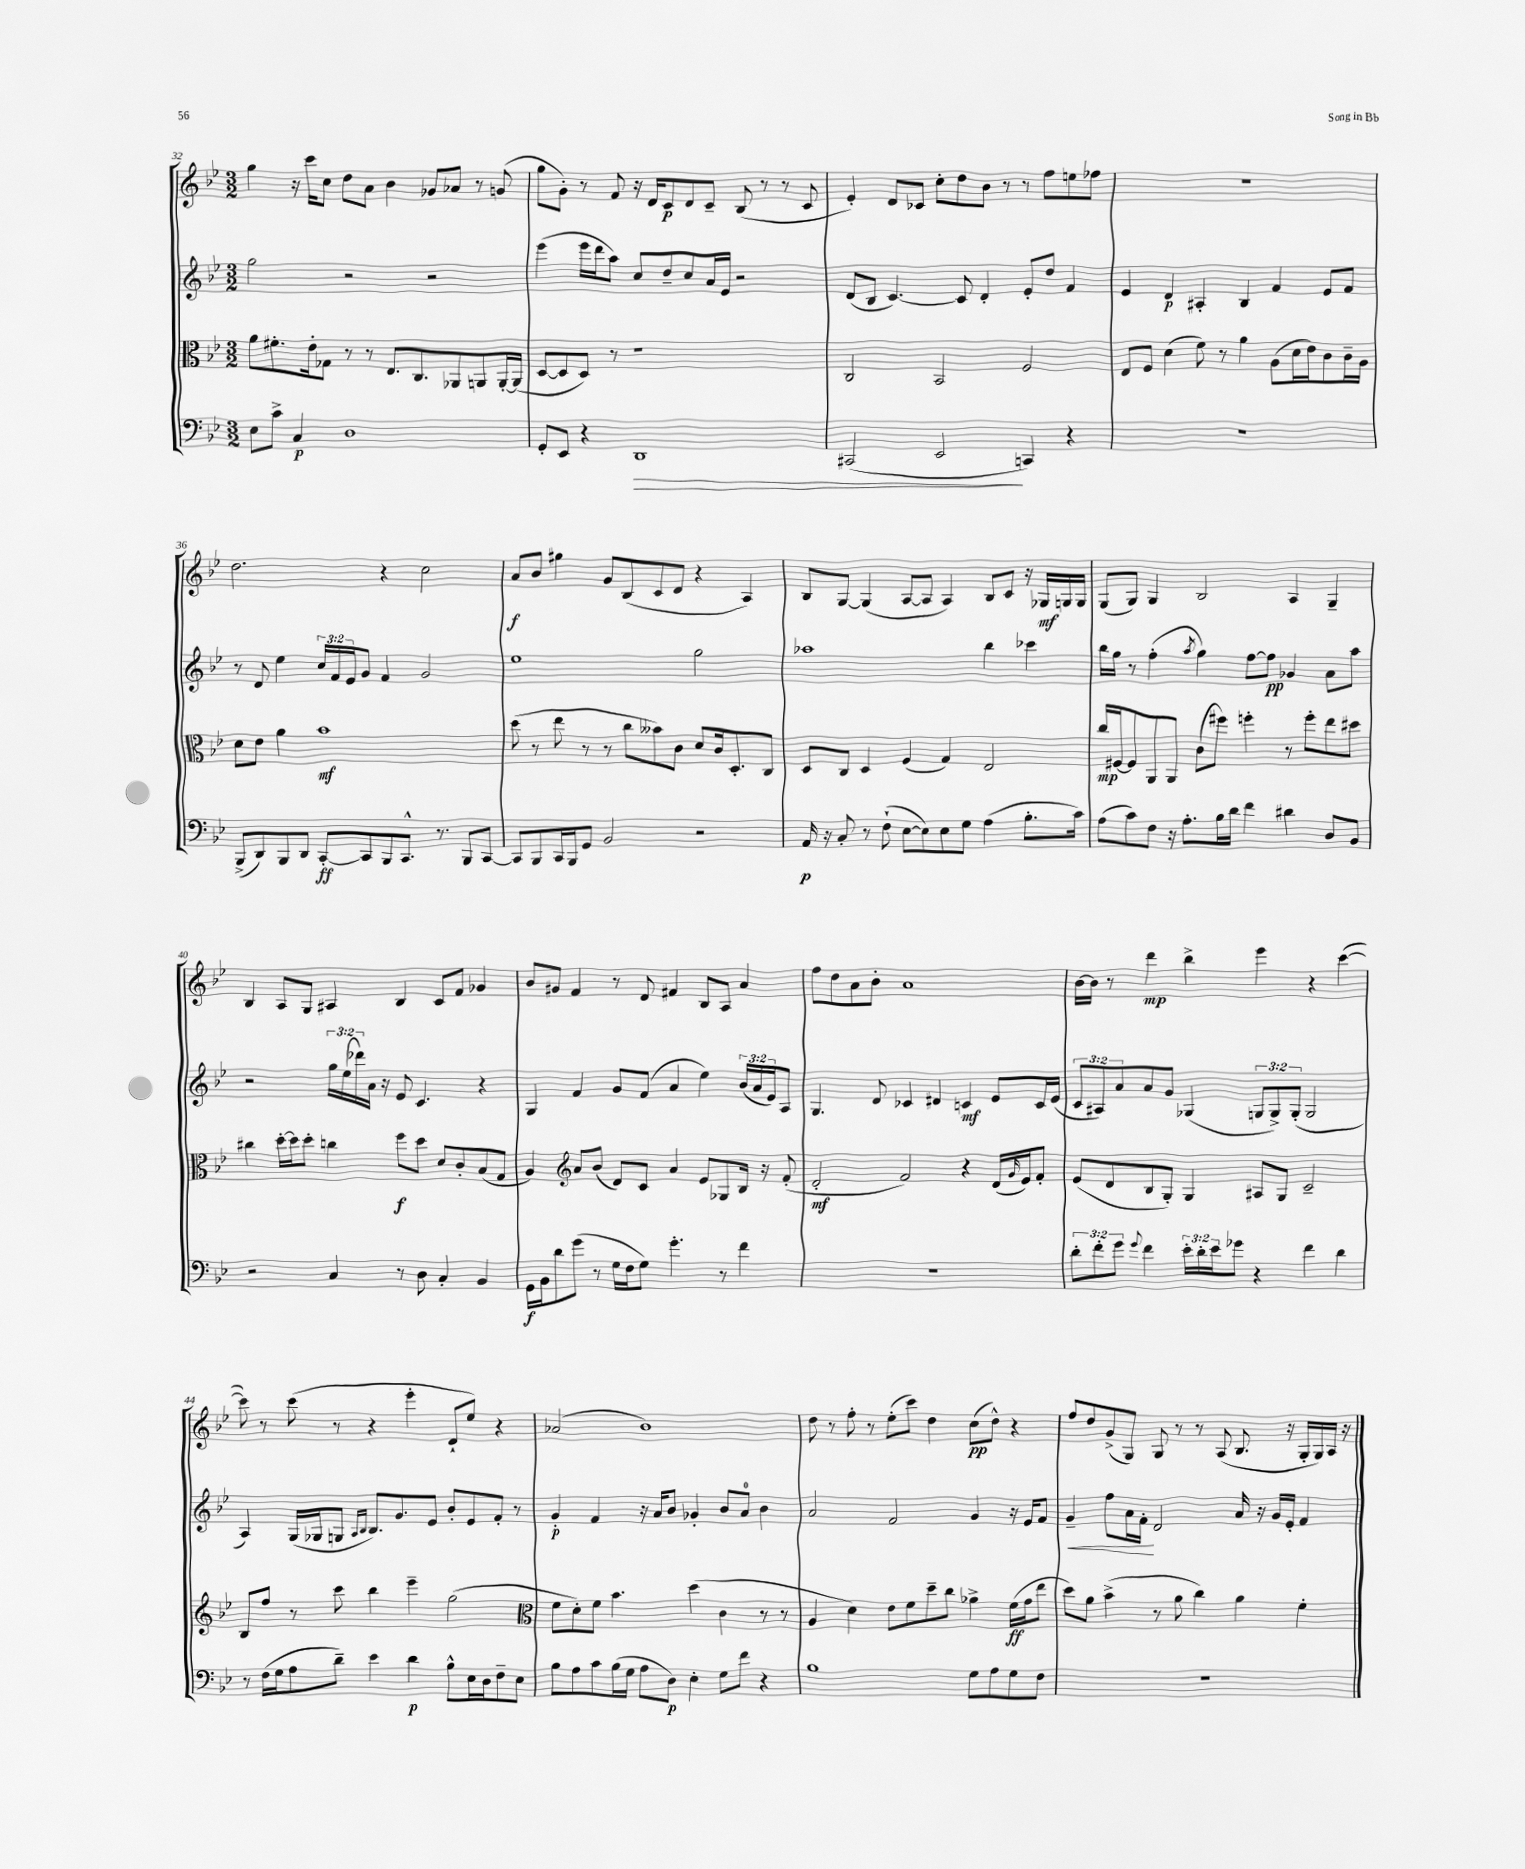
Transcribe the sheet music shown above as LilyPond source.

<<
\new StaffGroup <<
\new Staff = "s0" {
    \clef treble \key bes \major \numericTimeSignature \time 3/2
    g''4 r16 c'''16 c''8 d''8 a'8 bes'4 ges'8 aes'8 r8 g'8( |
    g''8 g'8-.) r8 f'8 r16 d'16 c'8\p d'8 c'8-- bes8( r8 r8 c'8 |
    ees'4-.) d'8 ces'8 c''8-. d''8 bes'8 r8 r8 f''8 e''8 fes''8 |
    R1. |
    d''2. r4 c''2 |
    a'8\f bes'8 gis''4 g'8 bes8( c'8 d'8 r4 a4) |
    bes8 g8~ g4( a8~ a8 a4) bes8 c'8 r16 ges16\mf g16 g16 |
    g8( g8) g4 bes2 a4 g4-- |
    bes4 a8 g8 ais4 bes4 c'8 f'8 ges'4 |
    bes'8 gis'8 f'4 r8 d'8 fis'4 bes8 a8 a'4 |
    f''8 d''8 a'8 bes'8-. a'1 |
    bes'16~ bes'16 r8 d'''4\mp bes''4-> ees'''4 r4 c'''4~( |
    c'''8) r8 c'''8( r8 r4 ees'''4-. d'8-! ees''8) r4 |
    aes'2( bes'1) |
    d''8 r8 f''8-. r8 ees''8-.( c'''8) d''4 c''8\pp( d''8-^) r4 |
    f''8 d''8 g'8->( g8) g8 r8 r8 a8( bes8. r16 g16-. g16) a16 r16 \bar "|." |
}
\new Staff = "s1" {
    \clef treble \key bes \major \numericTimeSignature \time 3/2 \override Staff.TupletNumber.text = #tuplet-number::calc-fraction-text
    g''2 r2 r2 |
    ees'''4( ees'''16 d'''16 a''8) c''8 d''8-- c''8 a'16 ees'16 r2 |
    d'8( bes8 c'4.~) c'8 d'4-. ees'8-. d''8 f'4 |
    ees'4 d'4\p ais4-. bes4 f'4 ees'8 f'8 |
    r8 d'8 ees''4 \tuplet 3/2 { c''16 f'16 ees'16 } g'8 f'4 g'2 |
    ees''1 g''2 |
    aes''1 bes''4 ces'''4 |
    bes''16 g''16 r8 f''4-.( \acciaccatura { a''8 } g''4) f''8~ f''8\pp ges'4 a'8 a''8 |
    r2 \tuplet 3/2 { g''16 ees''16( des'''16) } a'16 r16 ees'8 c'4. r4 |
    g4 f'4 g'8 f'8( a'4 ees''4) \tuplet 3/2 { bes'16( a'16 ees'16) } a8 |
    g4. d'8 ces'4 dis'4 c'4\mf ees'8 c'16 ees'16( |
    \tuplet 3/2 { c'8 ais8) a'8 } a'8 g'8 ges4( \tuplet 3/2 { g8 g8->) g8-.( } g2 |
    a4) g16( ges16 g8 \grace { a16 bes16 } bes8.) g'8. ees'8 bes'8-. ees'8 f'8-. r8 |
    g'4-.\p f'4 r16 a'16 bes'8 ges'4-. bes'8 a'8-0 bes'4 |
    a'2 f'2 g'4 r16 ees'16 f'8 |
    g'4--\< f''8 a'16 f'16-.\! d'2 a'16 r16 g'16 ees'16-. f'4 \bar "|." |
}
\new Staff = "s2" {
    \clef alto \key bes \major \numericTimeSignature \time 3/2
    a'8 fis'8.-. ees'16-. ges8 r8 r8 ees8. c8. aes,8 a,8 a,16~-. a,16( |
    d8~ d8 d8) r8 r1 |
    c2 bes,2 f2 |
    ees8 f8 d'4( f'8) r8 a'4 a8( d'16 ees'16) c'8 c'16-- a16 |
    d'8 ees'8 a'4 bes'1\mf |
    d''8( r8 ees''8 r8 r8 c''8 beses'8) c'8 d'8 c'16 d8.-. c8 |
    d8 c8 d4 f4( g4) ees2 |
    c''16\mp fis16~ fis8 a,8 a,8 c'8( fis''8) f''4-. r8 f''8-. ees''8 dis''8 |
    cis''4 d''16~-. d''16 d''8-. c''4 f''8\f d''8 d'8 c'8-. bes8( g8 |
    a4) \clef treble a'8 bes'8( d'8) c'8 a'4 ees'8 ges8 bes16 r16 f'8-.( |
    d'2-.\mf f'2) r4 d'16( \grace { g'16 } ees'16) f'8-. |
    ees'8( d'8 bes8 g8-.) g4 ais8 g8 c'2-- |
    bes8 f''8 r8 c'''8 bes''4 ees'''4-- g''2( |
    \clef alto f'8 d'8-.) f'8 bes'4. d''4( c'4 r8 r8 |
    a4 d'4) ees'8 f'8 d''8-- c''8 aes'4-> f'16\ff( g'16 ees''8 |
    d''8) a'8 bes'4->( r8 a'8 c''4) a'4 f'4-. \bar "|." |
}
\new Staff = "s3" {
    \clef bass \key bes \major \numericTimeSignature \time 3/2 \override Staff.TupletNumber.text = #tuplet-number::calc-fraction-text
    ees8 c'8-> c4\p d1 |
    g,8-. ees,8 r4 d,1\> |
    cis,2( ees,2\! c,4) r4 |
    R1. |
    bes,,8->( d,8) bes,,8 d,8 c,8~-.\ff c,8 bes,,8 c,8.-^ r8. bes,,8 c,8~ |
    c,8 bes,,8 c,16 bes,,16 g,8 bes,2 r2 |
    a,16\p r16 c8-. r8 f8-!( ees8~ ees8) ees8 g8 a4( bes8.-. c'16) |
    a8( c'8) f8 r16 a8.-. bes16 d'16 f'4 dis'4 d8 bes,8 |
    r2 c4 r8 d8 c4-. bes,4 |
    g,16\f bes,16 d'8 g'8( r8 g16 f16 g8) g'4.-. r8 f'4 |
    R1. |
    \tuplet 3/2 { d'8-. f'8-. g'8 } \appoggiatura { g'8 } f'4 \tuplet 3/2 { ees'16-. d'16-. ees'16 } ges'8 r4 f'4 d'4 |
    r8 f16( g16 a8 d'8--) ees'4 d'4\p bes8-^ ees16 d16 f8-- ees8 |
    bes8 a8 c'8 bes16( g16 a8 d8\p) ees4-. g8 f'8 r4 |
    bes1 g8 a8 g8 f8 |
    R1. \bar "|." |
}
>>
>>
\layout { \context { \Score currentBarNumber = #32 } }
